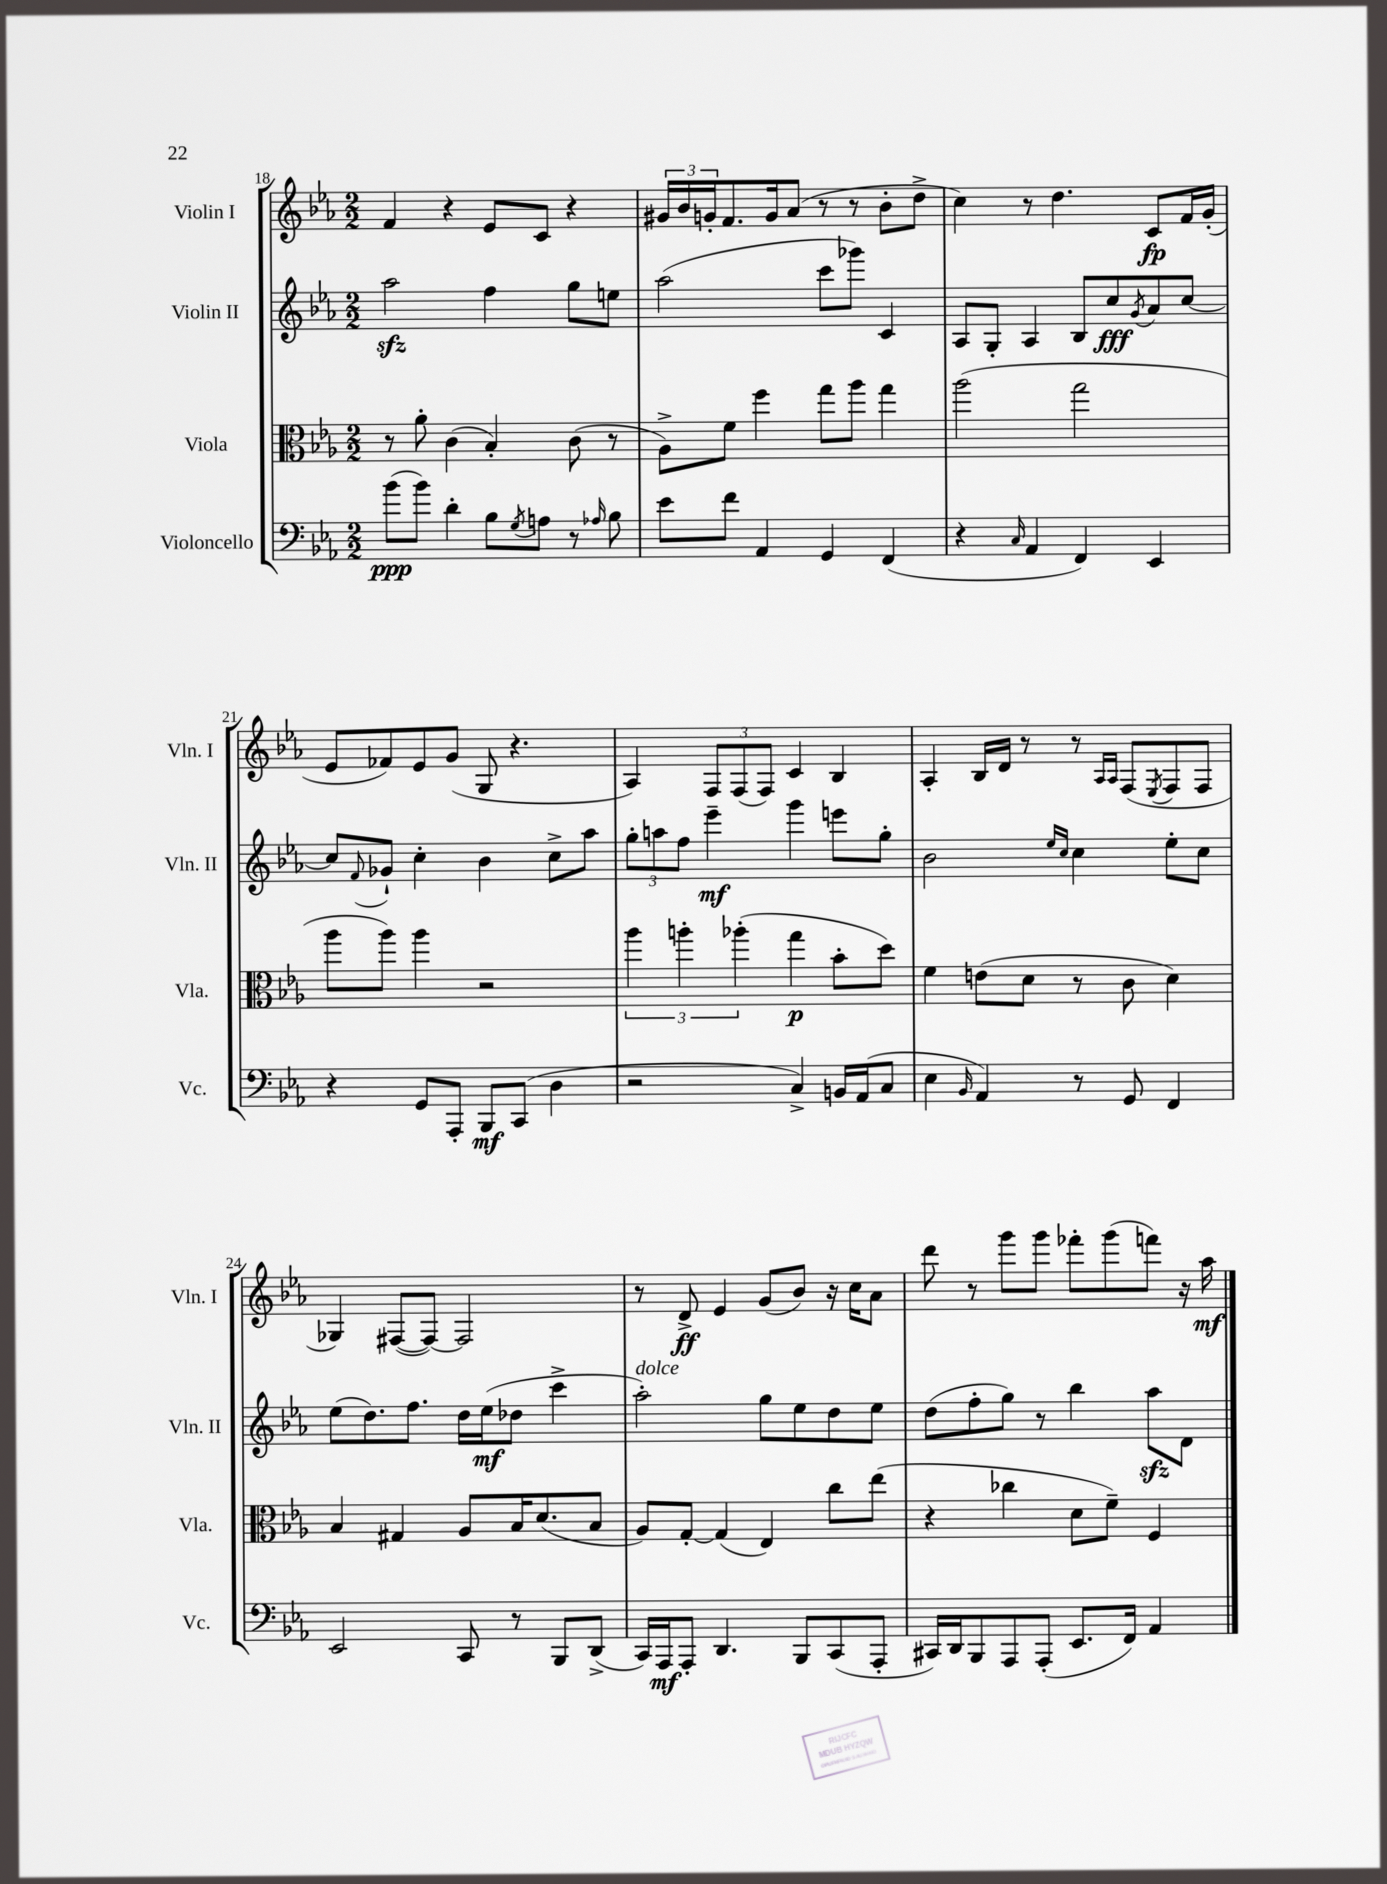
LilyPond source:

<<
\new StaffGroup <<
\new Staff = "s0" \with { instrumentName = "Violin I" shortInstrumentName = "Vln. I" } {
    \clef treble \key ees \major \numericTimeSignature \time 2/2
    f'4 r4 ees'8 c'8 r4 |
    \tuplet 3/2 { gis'16 bes'16 g'16-. } f'8. g'16 aes'8( r8 r8 bes'8-. d''8-> |
    c''4) r8 d''4. c'8\fp f'16 g'16-.( |
    ees'8 fes'8) ees'8 g'8( g8 r4. |
    aes4) \tuplet 3/2 { f8 f8( f8) } c'4 bes4 |
    aes4-. bes16 d'16 r8 r8 \grace { aes16 aes16 } f8( \acciaccatura { ees8 } f8 f8 |
    ges4) fis8~( fis8~) fis2 |
    r8 d'8->\ff ees'4 g'8( bes'8) r16 c''16 aes'8 |
    d'''8 r8 g'''8 g'''8 fes'''8-. g'''8( f'''8) r16 aes''16\mf \bar "|." |
}
\new Staff = "s1" \with { instrumentName = "Violin II" shortInstrumentName = "Vln. II" } {
    \clef treble \key ees \major \numericTimeSignature \time 2/2
    aes''2\sfz f''4 g''8 e''8 |
    aes''2( c'''8 ges'''8) c'4 |
    aes8 g8-. aes4 bes8 c''8\fff \acciaccatura { g'8 } aes'8 c''8~ |
    c''8 \appoggiatura { f'8 } ges'8-! c''4-. bes'4 c''8-> aes''8 |
    \tuplet 3/2 { g''8-. a''8 f''8 } ees'''4--\mf g'''4 e'''8 g''8-. |
    bes'2 \grace { ees''16 c''16 } c''4 ees''8-. c''8 |
    ees''8( d''8.) f''8. d''16 ees''16\mf( des''8 c'''4-> |
    aes''2-.^\markup { \italic "dolce" }) g''8 ees''8 d''8 ees''8 |
    d''8( f''8-. g''8) r8 bes''4 aes''8\sfz d'8 \bar "|." |
}
\new Staff = "s2" \with { instrumentName = "Viola" shortInstrumentName = "Vla." } {
    \clef alto \key ees \major \numericTimeSignature \time 2/2
    r8 aes'8-. c'4( bes4-.) c'8( r8 |
    aes8->) f'8 f''4 g''8 aes''8 g''4 |
    aes''2( g''2 |
    aes''8 aes''8) aes''4 r2 |
    \tuplet 3/2 { aes''4 a''4-. aes''4-.( } g''4\p bes'8-. d''8) |
    f'4 e'8( d'8 r8 c'8 d'4) |
    bes4 gis4 aes8 bes16 d'8.( bes8 |
    aes8) g8~-. g4( ees4) c''8 ees''8( |
    r4 ces''4 d'8 f'8--) f4 \bar "|." |
}
\new Staff = "s3" \with { instrumentName = "Violoncello" shortInstrumentName = "Vc." } {
    \clef bass \key ees \major \numericTimeSignature \time 2/2
    bes'8\ppp( bes'8) d'4-. bes8 \acciaccatura { g8 } a8 r8 \grace { aes16 } bes8 |
    ees'8 f'8 aes,4 g,4 f,4( |
    r4 \grace { c16 } aes,4 f,4) ees,4 |
    r4 g,8 aes,,8-. bes,,8\mf c,8( d4 |
    r2 c4->) b,16 aes,16( c8 |
    ees4 \grace { bes,16 } aes,4) r8 g,8 f,4 |
    ees,2 c,8 r8 bes,,8 d,8->( |
    c,16) aes,,16\mf aes,,8-. d,4. bes,,8 c,8( aes,,8-. |
    cis,16) d,16 bes,,8 aes,,8 aes,,8-.( ees,8. f,16) aes,4 \bar "|." |
}
>>
>>
\layout { \context { \Score currentBarNumber = #18 } }
